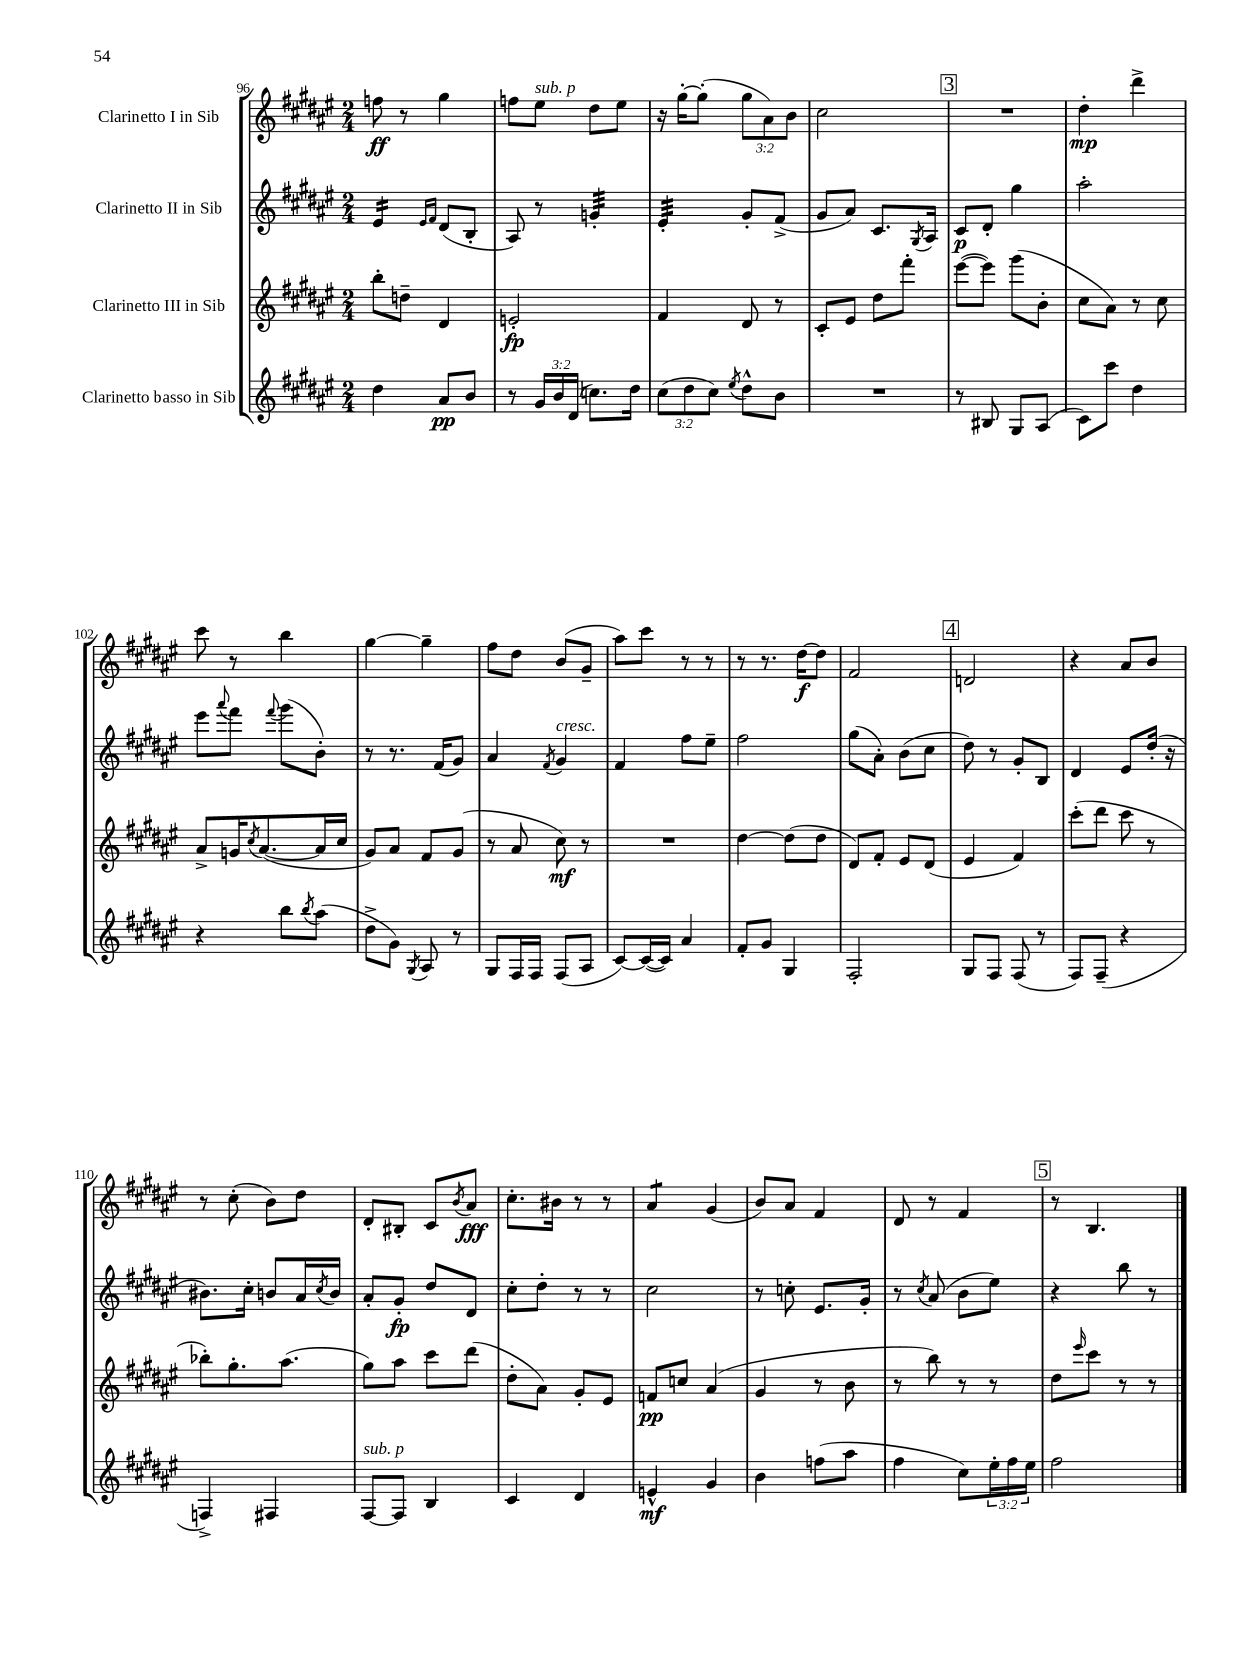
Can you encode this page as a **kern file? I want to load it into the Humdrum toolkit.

**kern	**kern	**kern	**kern
*staff4	*staff3	*staff2	*staff1
*clefG2	*clefG2	*clefG2	*clefG2
*k[f#c#g#d#a#e#]	*k[f#c#g#d#a#e#]	*k[f#c#g#d#a#e#]	*k[f#c#g#d#a#e#]
*M2/4	*M2/4	*M2/4	*M2/4
4dd#\	8bb'\L	4e#/	8ff\
.	8dd~\J	.	8r
.	.	16qqe#/LL	.
.	.	16qqf#/JJ	.
8a#/L	4d#/	(8d#/L	4gg#\
8b/J	.	8B'/J	.
=	=	=	=
8r	2e'/	8A#/)	8ff\L
24g#/LL	.	8r	8ee#\J
24b/	.	.	.
(24d#/JJ	.	.	.
8.cc\L)	.	4g'/	8dd#\L
.	.	.	8ee#\J
16dd#\Jk	.	.	.
=	=	=	=
(12cc#\L	4f#/	4e#'/	16r
.	.	.	[16gg#'\LK
12dd#\	.	.	.
.	.	.	(8gg#'\]J
12cc#\J)	.	.	.
8qee#/	.	.	.
8dd#^^\L	8d#/	8g#'/L	12gg#\L
.	.	.	12a#\)
8b\J	8r	(8f#^/J	.
.	.	.	12b\J
=	=	=	=
2r	8c#'/L	8g#/L	2cc#\
.	8e#/J	8a#/J)	.
.	8dd#\L	8.c#/L	.
.	8fff#'\J	.	.
.	.	8qG#/	.
.	.	16A#/Jk	.
=	=	=	=
8r	([8eee#\L	8c#/L	2r
8B#/	8eee#\]J)	8d#'/J	.
8G#/L	(8ggg#\L	4gg#\	.
(8A#/J	8b'\J	.	.
=	=	=	=
8c#\L)	8cc#\L	2aa#'\	4dd#'\
8ccc#\J	8a#\J)	.	.
4dd#\	8r	.	4ddd#^\
.	8cc#\	.	.
=	=	=	=
4r	8a#^/L	8eee#\L	8ccc#\
.	.	8qqaaa#/	.
.	16g/K	8fff#\J	8r
.	8qcc#/	.	.
.	([8.a#/	.	.
.	.	8qqfff#/	.
8bb\L	.	(8ggg#\L	4bb\
8qbb/	.	.	.
(8aa#\J	16a#/]L	8b'\J)	.
.	16cc#/JJ	.	.
=	=	=	=
8dd#^\L	8g#/L)	8r	[4gg#\
8g#\J)	8a#/J	8.r	.
8qG#/	.	.	.
8A#/	8f#/L	.	4gg#~\]
.	.	(16f#/LK	.
8r	(8g#/J	8g#/J)	.
=	=	=	=
8G#/L	8r	4a#/	8ff#\L
16F#/L	8a#/	.	8dd#\J
16F#/JJ	.	.	.
.	.	8qf#/	.
(8F#/L	8cc#\)	4g#/	(8b/L
8A#/J	8r	.	8g#~/J
=	=	=	=
[8c#/L)	2r	4f#/	8aa#\L)
(16c#/_L	.	.	8ccc#\J
16c#/]JJ)	.	.	.
4a#/	.	8ff#\L	8r
.	.	8ee#~\J	8r
=	=	=	=
8f#'/L	[4dd#\	2ff#\	8r
8g#/J	.	.	8.r
4G#/	(8dd#\]L	.	.
.	.	.	[16dd#\LK
.	8dd#\J	.	8dd#\]J
=	=	=	=
2F#'/	8d#/L)	(8gg#\L	2f#/
.	8f#'/J	8a#'\J)	.
.	8e#/L	(8b\L	.
.	(8d#/J	8cc#\J	.
=	=	=	=
8G#/L	4e#/	8dd#\)	2d/
8F#/J	.	8r	.
(8F#/	4f#/)	8g#'/L	.
8r	.	8B/J	.
=	=	=	=
8F#/L)	(8ccc#'\L	4d#/	4r
(8F#~/J	8ddd#\J	.	.
4r	8ccc#\	8e#/L	8a#/L
.	8r	(16dd#'/Jk	8b/J
.	.	16r	.
=	=	=	=
4F^/)	8bb-'\L)	8.b#\L)	8r
.	8.gg#'\	.	(8cc#'\
.	.	16cc#'\Jk	.
4F#/	.	8b/L	8b\L)
.	(8.aa#\J	.	.
.	.	16a#/L	8dd#\J
.	.	8qcc#/	.
.	.	16b/JJ	.
=	=	=	=
[8F#/L	8gg#\L)	8a#'/L	8d#'/L
8F#/]J	8aa#\J	8g#'/J	8B#'/J
4B/	8ccc#\L	8dd#/L	8c#/L
.	.	.	8qb/
.	(8ddd#\J	8d#/J	8a#/J
=	=	=	=
4c#/	8dd#'\L	8cc#'\L	8.cc#'\L
.	8a#\J)	8dd#'\J	.
.	.	.	16b#\Jk
4d#/	8g#'/L	8r	8r
.	8e#/J	8r	8r
=	=	=	=
4e^^/	8f/L	2cc#\	4a#/
.	8cc/J	.	.
4g#/	(4a#/	.	(4g#/
=	=	=	=
4b\	4g#/	8r	8b/L)
.	.	8cc'\	8a#/J
(8ff\L	8r	8.e#/L	4f#/
8aa#\J	8b\	.	.
.	.	16g#'/Jk	.
=	=	=	=
4ff#\	8r	8r	8d#/
.	.	8qcc#/	.
.	8bb\)	(8a#/	8r
8cc#\L)	8r	8b\L	4f#/
24ee#'\L	8r	8ee#\J)	.
24ff#\	.	.	.
24ee#\JJ	.	.	.
=	=	=	=
2ff#\	8dd#\L	4r	8r
.	16qqeee#/	.	.
.	8ccc#\J	.	4.B/
.	8r	8bb\	.
.	8r	8r	.
==	==	==	==
*-	*-	*-	*-
